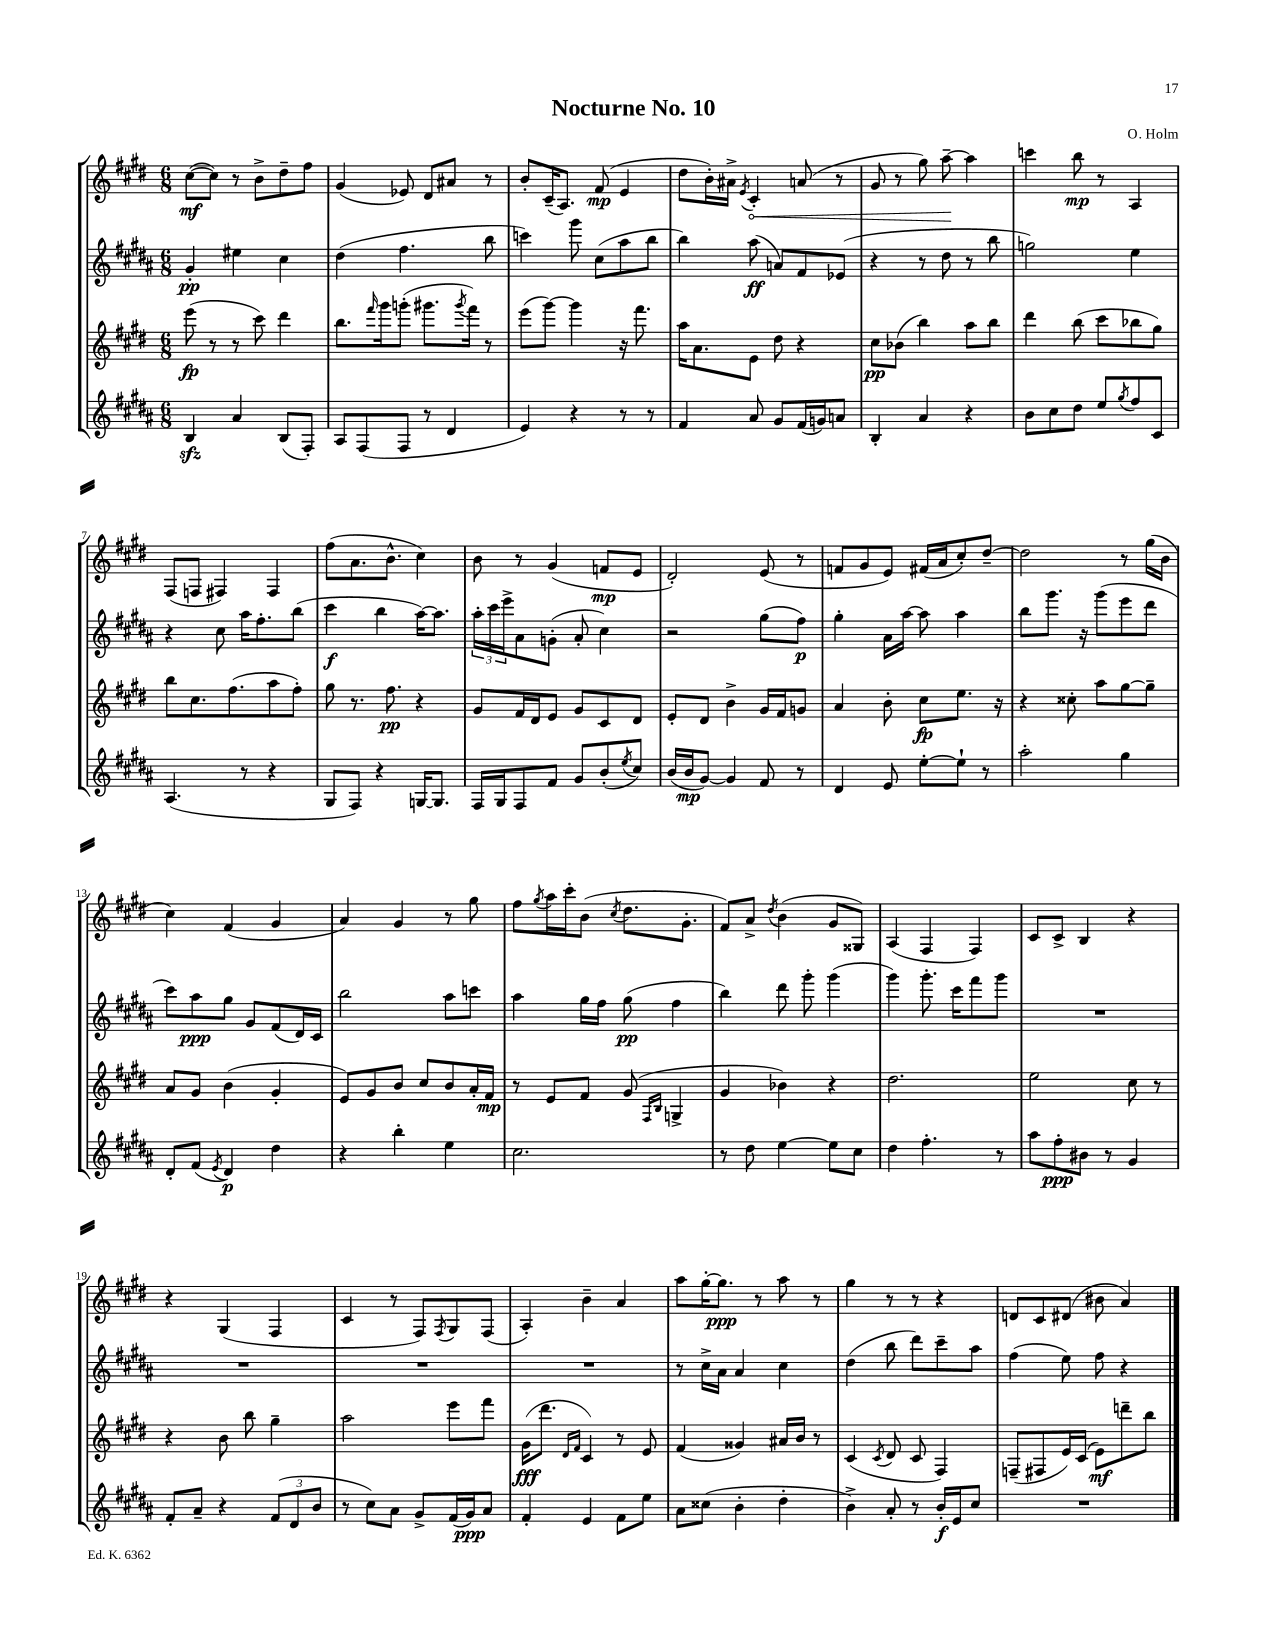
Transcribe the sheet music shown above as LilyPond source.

\header { title = "Nocturne No. 10" composer = "O. Holm" }
<<
\new StaffGroup <<
\new Staff = "s0" {
    \clef treble \key e \major \numericTimeSignature \time 6/8
    cis''8~\mf( cis''8) r8 b'8-> dis''8-- fis''8 |
    gis'4( ees'8) dis'8 ais'8 r8 |
    b'8-. cis'16--( a8.) fis'8\mp( e'4 |
    dis''8 b'16-.) ais'16-> \acciaccatura { e'8 } \once \override Hairpin.circled-tip = ##t cis'4-.\< a'8( r8 |
    gis'8 r8 gis''8) a''8~--\! a''4 |
    c'''4 b''8\mp r8 a4 |
    fis8( f8 fis4) fis4 |
    fis''8( a'8. b'8.-^ cis''4) |
    b'8 r8 gis'4( f'8\mp e'8 |
    dis'2-.) e'8( r8 |
    f'8 gis'8 e'8) fis'16( a'16 cis''8-.) dis''8~-- |
    dis''2 r8 gis''16( b'16 |
    cis''4) fis'4( gis'4 |
    a'4) gis'4 r8 gis''8 |
    fis''8 \acciaccatura { gis''8 } a''16 cis'''16-. b'8( \acciaccatura { cis''8 } dis''8. gis'8.-. |
    fis'8) a'8-> \acciaccatura { dis''8 } b'4( gis'8 gisis8) |
    a4( fis4 fis4) |
    cis'8 cis'8-> b4 r4 |
    r4 gis4( fis4 |
    cis'4 r8 fis8) \acciaccatura { fis8 } gis8 fis8( |
    a4-.) b'4-- a'4 |
    a''8 gis''16~-. gis''8.\ppp r8 a''8 r8 |
    gis''4 r8 r8 r4 |
    d'8 cis'8 dis'8( bis'8 a'4) \bar "|." |
}
\new Staff = "s1" {
    \clef treble \key b \major \numericTimeSignature \time 6/8
    gis'4-.\pp eis''4 cis''4 |
    dis''4( fis''4. b''8 |
    c'''4) gis'''8 cis''8( ais''8 b''8 |
    b''4) ais''8\ff( a'8) fis'8 ees'8( |
    r4 r8 dis''8 r8 b''8 |
    g''2) e''4 |
    r4 cis''8 ais''16 fis''8.-. b''8( |
    cis'''4\f b''4 ais''16~) ais''8. |
    \tuplet 3/2 { ais''16-. cis'''16 e'''16-> } ais'8 g'8-.( ais'8-. cis''4) |
    r2 gis''8( fis''8\p) |
    gis''4-. ais'16 ais''16~ ais''8 ais''4 |
    b''8 gis'''8. r16 gis'''8( e'''8 dis'''8 |
    cis'''8) ais''8\ppp gis''8 gis'8 fis'8( dis'16) cis'16 |
    b''2 ais''8 c'''8 |
    ais''4 gis''16 fis''16 gis''8\pp( fis''4 |
    b''4) dis'''8 gis'''8-. gis'''4( |
    gis'''4) gis'''8.-. cis'''16 fis'''8 gis'''8 |
    R2. |
    R2. |
    R2. |
    R2. |
    r8 cis''16-> ais'16 ais'4 cis''4 |
    dis''4( b''8 dis'''8) cis'''8-- ais''8 |
    fis''4( e''8) fis''8 r4 \bar "|." |
}
\new Staff = "s2" {
    \clef treble \key e \major \numericTimeSignature \time 6/8
    e'''8\fp( r8 r8 cis'''8) dis'''4 |
    b''8. \grace { fis'''16 } gis'''16 g'''8-.( gis'''8. \acciaccatura { gis'''8 } fis'''16) r8 |
    e'''8( gis'''8~) gis'''4 r16 fis'''8. |
    a''16 a'8. e'8 dis''8 r4 |
    cis''8\pp bes'8( b''4) a''8 b''8 |
    dis'''4 b''8( cis'''8 bes''8 gis''8) |
    b''8 cis''8. fis''8.( a''8 fis''8-.) |
    gis''8 r8. fis''8.\pp r4 |
    gis'8 fis'16 dis'16 e'8 gis'8 cis'8 dis'8 |
    e'8-. dis'8 b'4-> gis'16 fis'16 g'8 |
    a'4 b'8-. cis''8\fp e''8. r16 |
    r4 cisis''8-. a''8 gis''8~ gis''8-- |
    a'8 gis'8 b'4( gis'4-. |
    e'8) gis'8 b'8 cis''8 b'8 a'16-. fis'16\mp |
    r8 e'8 fis'8 gis'8( \grace { fis16 b16 } g4-> |
    gis'4 bes'4) r4 |
    dis''2. |
    e''2 cis''8 r8 |
    r4 b'8 b''8 gis''4-- |
    a''2 e'''8 fis'''8 |
    gis'16\fff( dis'''8. \grace { dis'16 fis'16 } cis'4) r8 e'8 |
    fis'4( gisis'4) ais'16 b'16 r8 |
    cis'4( \acciaccatura { cis'8 } dis'8 cis'8 fis4) |
    f8--( fis8 e'16) cis'16( e'8\mf) d'''8-- b''8 \bar "|." |
}
\new Staff = "s3" {
    \clef treble \key b \major \numericTimeSignature \time 6/8
    b4\sfz ais'4 b8( fis8-.) |
    ais8 fis8( fis8 r8 dis'4 |
    e'4) r4 r8 r8 |
    fis'4 ais'8 gis'8 fis'16( g'16) a'8 |
    b4-. ais'4 r4 |
    b'8 cis''8 dis''8 e''8 \acciaccatura { gis''8 } fis''8 cis'8 |
    ais4.( r8 r4 |
    gis8 fis8) r4 g16~ g8. |
    fis16 gis16 fis8 fis'8 gis'8 b'8-.( \acciaccatura { e''8 } cis''8) |
    b'16( b'16\mp gis'8~) gis'4 fis'8 r8 |
    dis'4 e'8 e''8~-. e''8-! r8 |
    ais''2-. gis''4 |
    dis'8-. fis'8( \acciaccatura { e'8 } dis'4\p) dis''4 |
    r4 b''4-. e''4 |
    cis''2. |
    r8 dis''8 e''4~ e''8 cis''8 |
    dis''4 fis''4.-. r8 |
    ais''8 fis''8-.\ppp bis'8 r8 gis'4 |
    fis'8-. ais'8-- r4 \tuplet 3/2 { fis'8( dis'8 b'8 } |
    r8 cis''8) ais'8 gis'8-> fis'16( gis'16\ppp) ais'8 |
    fis'4-. e'4 fis'8 e''8 |
    ais'8 cisis''8( b'4-. dis''4-. |
    b'4->) ais'8-. r8 b'16-.\f e'16 cis''8 |
    R2. \bar "|." |
}
>>
>>
